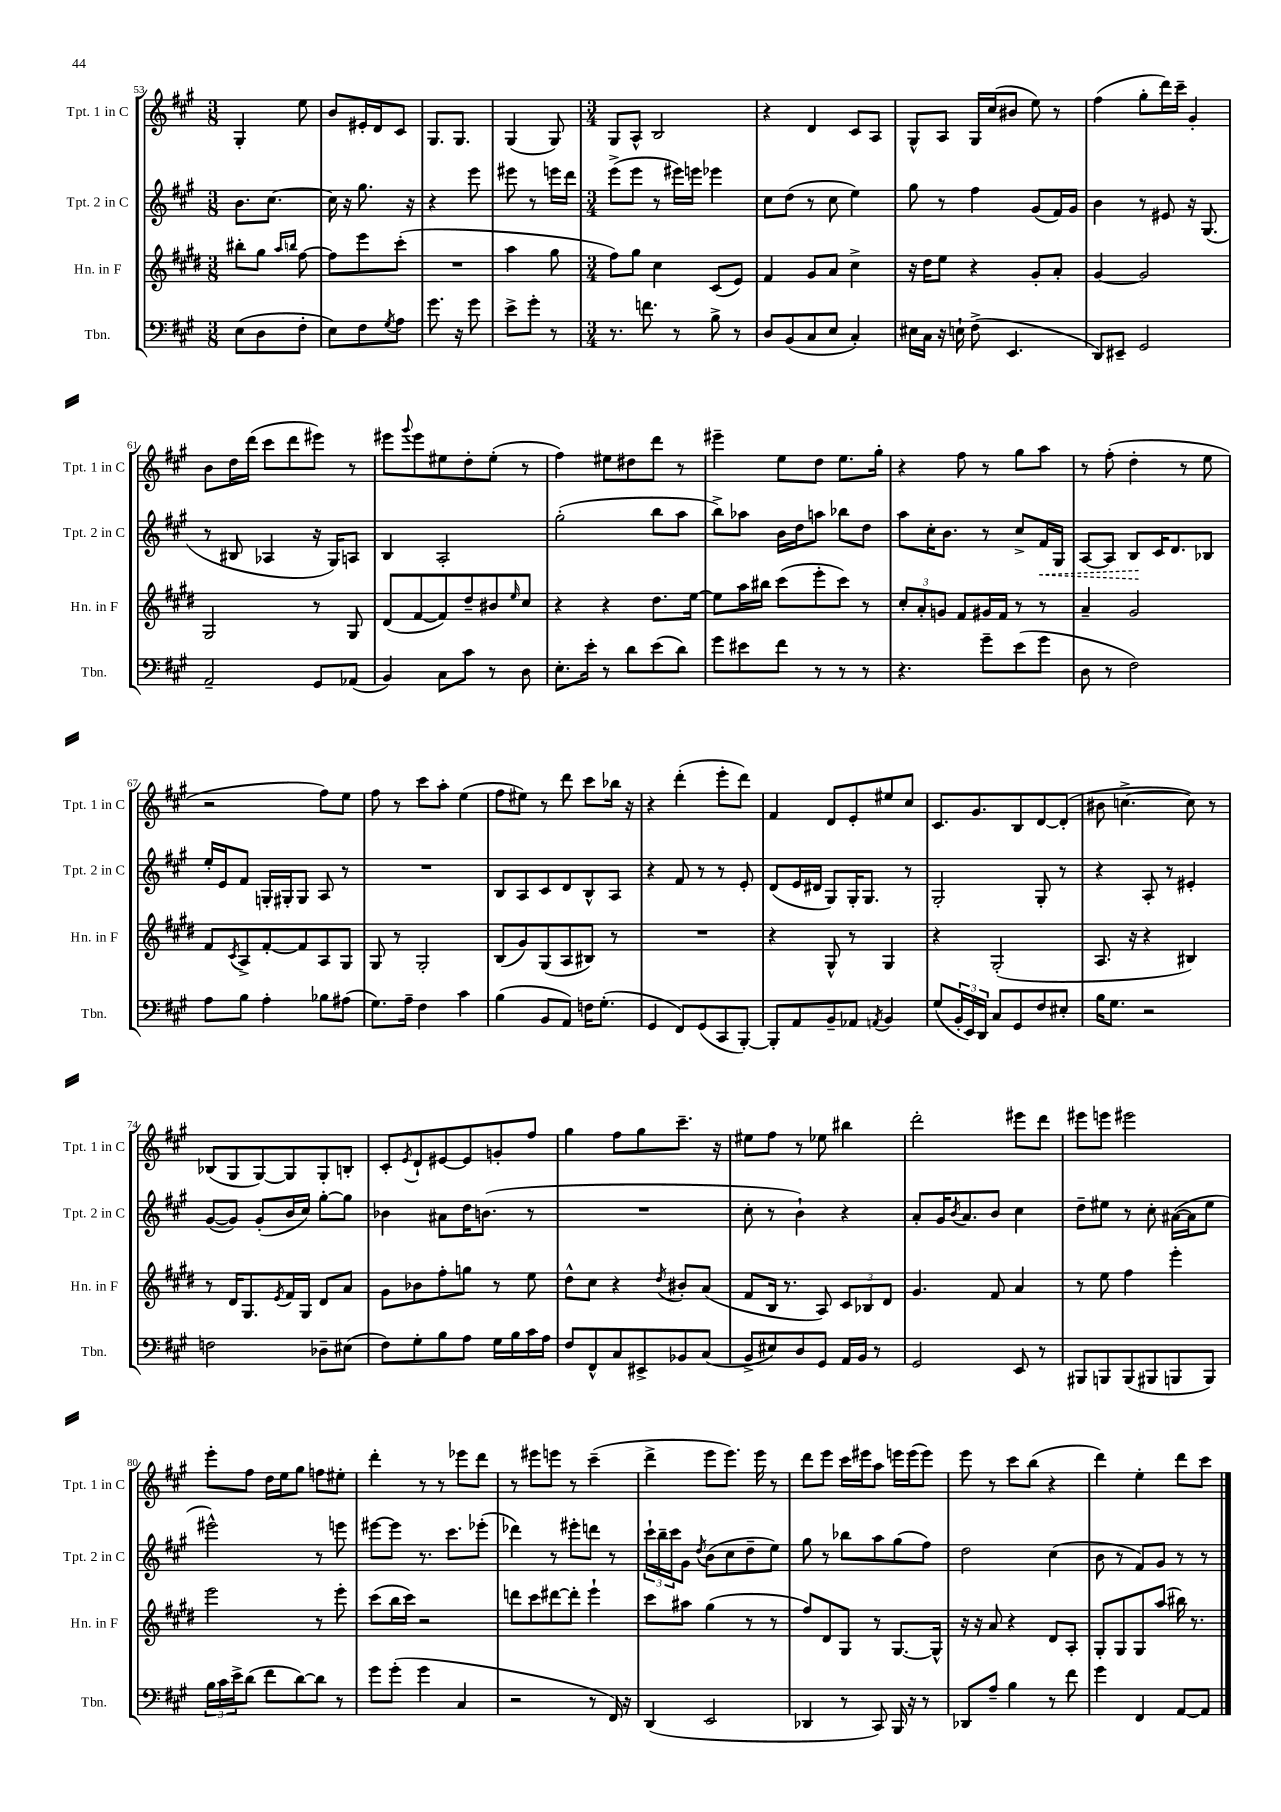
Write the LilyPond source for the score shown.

<<
\new StaffGroup <<
\new Staff = "s0" \with { instrumentName = "Tpt. 1 in C" shortInstrumentName = "Tpt. 1 in C" } {
    \clef treble \key a \major \numericTimeSignature \time 3/8
    gis4-. e''8 |
    b'8 eis'16-. d'16 cis'8 |
    gis8. gis8. |
    gis4( gis8) |
    \numericTimeSignature \time 3/4 gis8 a8-^ b2 |
    r4 d'4 cis'8 a8 |
    gis8-^ a8 gis16 cis''16( bis'8 e''8) r8 |
    fis''4( gis''8-. d'''16) cis'''16-- gis'4-. |
    b'8 d''16 d'''16( cis'''8 d'''8 eis'''8) r8 |
    eis'''8 \appoggiatura { gis'''8 } eis'''8 eis''8 d''8-. eis''8-.( r8 |
    fis''4) eis''8 dis''8 d'''8 r8 |
    eis'''4-- e''8 d''8 e''8. gis''16-. |
    r4 fis''8 r8 gis''8 a''8 |
    r8 fis''8-.( d''4-. r8 e''8 |
    r2 fis''8) e''8 |
    fis''8 r8 cis'''8 a''8-. e''4( |
    fis''8 eis''8) r8 d'''8 cis'''8 bes''16 r16 |
    r4 d'''4-.( e'''8-. d'''8) |
    fis'4 d'8 e'8-. eis''8 cis''8 |
    cis'8. gis'8. b8 d'8~ d'8-.( |
    bis'8 c''4.~-> c''8) r8 |
    bes8( gis8 gis8~) gis8 gis8-. b8-. |
    cis'8-. \acciaccatura { e'8 } d'8-! eis'8~ eis'8 g'8-. fis''8 |
    gis''4 fis''8 gis''8 cis'''8.-- r16 |
    eis''8 fis''8 r8 ees''8 bis''4 |
    d'''2-. eis'''8 d'''8 |
    eis'''8 e'''8 eis'''2 |
    e'''8-. fis''8 d''16 e''16 gis''8 f''8 eis''8-. |
    d'''4-. r8 r8 ees'''8 d'''8 |
    r8 eis'''8 e'''8 r8 cis'''4--( |
    d'''4-> e'''8 e'''8.) e'''16 r8 |
    d'''8 e'''8 cis'''16 eis'''16 a''8 e'''16 e'''16( e'''8) |
    e'''8 r8 cis'''8 b''8( r4 |
    d'''4) e''4-. d'''8 cis'''8 \bar "|." |
}
\new Staff = "s1" \with { instrumentName = "Tpt. 2 in C" shortInstrumentName = "Tpt. 2 in C" } {
    \clef treble \key a \major \numericTimeSignature \time 3/8
    b'8. cis''8.~ |
    cis''16 r16 gis''8. r16 |
    r4 e'''8 |
    eis'''8 r8 e'''16 d'''16 |
    \numericTimeSignature \time 3/4 e'''8->( e'''8 r8 eis'''16) e'''16 ees'''4 |
    cis''8 d''8( r8 cis''8 e''4) |
    gis''8 r8 fis''4 gis'8( fis'16) gis'16 |
    b'4 r8 eis'8 r16 gis8.( |
    r8 bis8 aes4 r16 gis16) a8 |
    b4 a2-. |
    gis''2-.( b''8 a''8 |
    b''8->) aes''8 b'16 d''16 a''8 bes''8 d''8 |
    a''8 cis''16-. b'8. r8 cis''8-> \once \override Hairpin.style = #'dashed-line fis'16\< gis16 |
    a8~ a8 b8\! cis'16 d'8. bes8 |
    e''16-. e'16 fis'8 g16-. gis16-. gis8 a8 r8 |
    R2. |
    b8 a8 cis'8 d'8 b8-^ a8 |
    r4 fis'8 r8 r8 e'8-. |
    d'8( e'16 dis'16 gis8) gis16-. gis8. r8 |
    gis2-. gis8-. r8 |
    r4 a8-. r8 eis'4-. |
    gis'8~( gis'8) gis'8-.( b'16 cis''16) gis''8~-. gis''8 |
    bes'4 ais'8 d''16 b'8.( r8 |
    R2. |
    cis''8-. r8 b'4-!) r4 |
    a'8-. gis'16 \acciaccatura { b'8 } a'8. b'8 cis''4 |
    d''8-- eis''8 r8 cis''8-. ais'16~( ais'16 eis''8 |
    eis'''2-^) r8 e'''8 |
    eis'''8~ eis'''8 r8. cis'''8. ees'''8-.( |
    des'''4) r8 eis'''8-. d'''8 r8 |
    \tuplet 3/2 { cis'''16-! b''16-- cis'''16 } gis'8 \acciaccatura { d''8 } b'8( cis''8 d''8-- e''8) |
    gis''8 r8 bes''8 a''8 gis''8( fis''8) |
    d''2 cis''4( |
    b'8 r8 fis'8) gis'8 r8 r8 \bar "|." |
}
\new Staff = "s2" \with { instrumentName = "Hn. in F" shortInstrumentName = "Hn. in F" } {
    \clef treble \key e \major \numericTimeSignature \time 3/8
    bis''8-. gis''8 \grace { a''16 b''16 } fis''8~ |
    fis''8 e'''8 cis'''8-.( |
    R4. |
    a''4 gis''8 |
    \numericTimeSignature \time 3/4 fis''8) gis''8 cis''4 cis'8( e'8) |
    fis'4 gis'8 a'8 cis''4-> |
    r16 dis''16 e''8 r4 gis'8-. a'8-. |
    gis'4~ gis'2 |
    gis2 r8 gis8 |
    dis'8( fis'8~ fis'8) dis''8-- bis'8 \grace { e''16 } cis''8 |
    r4 r4 dis''8. e''16~ |
    e''8 a''16 bis''16 cis'''8( e'''8-. cis'''8) r8 |
    \tuplet 3/2 { cis''8-. a'8-. g'8 } fis'8 gis'16 fis'16 r8 r8 |
    a'4-- gis'2 |
    fis'8 \acciaccatura { cis'8 } a8-> fis'8~-. fis'8 a8 gis8 |
    gis8 r8 gis2-. |
    b8( gis'8) gis8( a8 bis8) r8 |
    R2. |
    r4 gis8-^ r8 gis4 |
    r4 gis2-.( |
    a8. r16 r4 bis4) |
    r8 dis'16 gis8. \acciaccatura { e'8 } fis'16 gis16 dis'8 a'8 |
    gis'8 bes'8 fis''8-. g''8 r8 e''8 |
    dis''8-^ cis''8 r4 \acciaccatura { dis''8 } bis'8-. a'8( |
    fis'8 b16 r8. a8) \tuplet 3/2 { cis'8 bes8 dis'8 } |
    gis'4. fis'8 a'4 |
    r8 e''8 fis''4 e'''4-. |
    e'''2 r8 e'''8-. |
    cis'''8( b''16 cis'''16) r2 |
    d'''8 cis'''8 dis'''8~ dis'''8-. e'''4-! |
    cis'''8 ais''8 gis''4( r8 r8 |
    fis''8) dis'8 gis8 r8 gis8.~ gis16-^ |
    r16 r16 a'8 r4 dis'8 a8-. |
    gis8-. gis8 gis8 a''8( bis''16) r8. \bar "|." |
}
\new Staff = "s3" \with { instrumentName = "Tbn." shortInstrumentName = "Tbn." } {
    \clef bass \key a \major \numericTimeSignature \time 3/8
    e8( d8 fis8-. |
    e8) fis8 \acciaccatura { gis8 } a8 |
    gis'8. r16 gis'8 |
    e'8-> gis'8-. r8 |
    \numericTimeSignature \time 3/4 r8. f'8. r8 b8-> r8 |
    d8 b,8( cis8 e8 cis4-.) |
    eis16 cis16 r16 e16-! fis8->( e,4. |
    d,8) eis,8-- gis,2 |
    a,2-- gis,8 aes,8( |
    b,4) cis8 cis'8 r8 d8 |
    e8.-. e'16-. r8 d'8 e'8( d'8) |
    gis'8 eis'8 fis'8 r8 r8 r8 |
    r4. gis'8-- e'8( gis'8 |
    d8 r8 fis2) |
    a8 b8 a4-. bes8 ais8( |
    gis8.) a16-- fis4 cis'4 |
    b4( b,8 a,8) f16 gis8.-.( |
    gis,4 fis,8) gis,8( cis,8 b,,8~-.) |
    b,,8-. a,8 b,8-- aes,8 \acciaccatura { a,8 } b,4 |
    gis8( \tuplet 3/2 { b,16-. e,16) d,16 } cis8 gis,8 fis8 eis8-. |
    b16 gis8. r2 |
    f2 des8-- eis8( |
    fis8) gis8-. b8 a8 gis16 b16 cis'16 a16 |
    fis8 fis,8-^ cis8 eis,8-> bes,8 cis8( |
    b,8-> eis8) d8 gis,8 a,16 b,16 r8 |
    gis,2 e,8 r8 |
    bis,,8 b,,8 b,,8( bis,,8 b,,8 b,,8) |
    \tuplet 3/2 { b16 cis'16 e'16-> } d'8( fis'8 d'8~) d'8 r8 |
    gis'8 gis'8-.( gis'4 cis4 |
    r2 r8 fis,16) r16 |
    d,4( e,2 |
    des,4 r8 cis,8) b,,16 r16 r8 |
    des,8 a8-- b4 r8 fis'8 |
    gis'4 fis,4 a,8~ a,8 \bar "|." |
}
>>
>>
\layout { \context { \Score currentBarNumber = #53 } }
